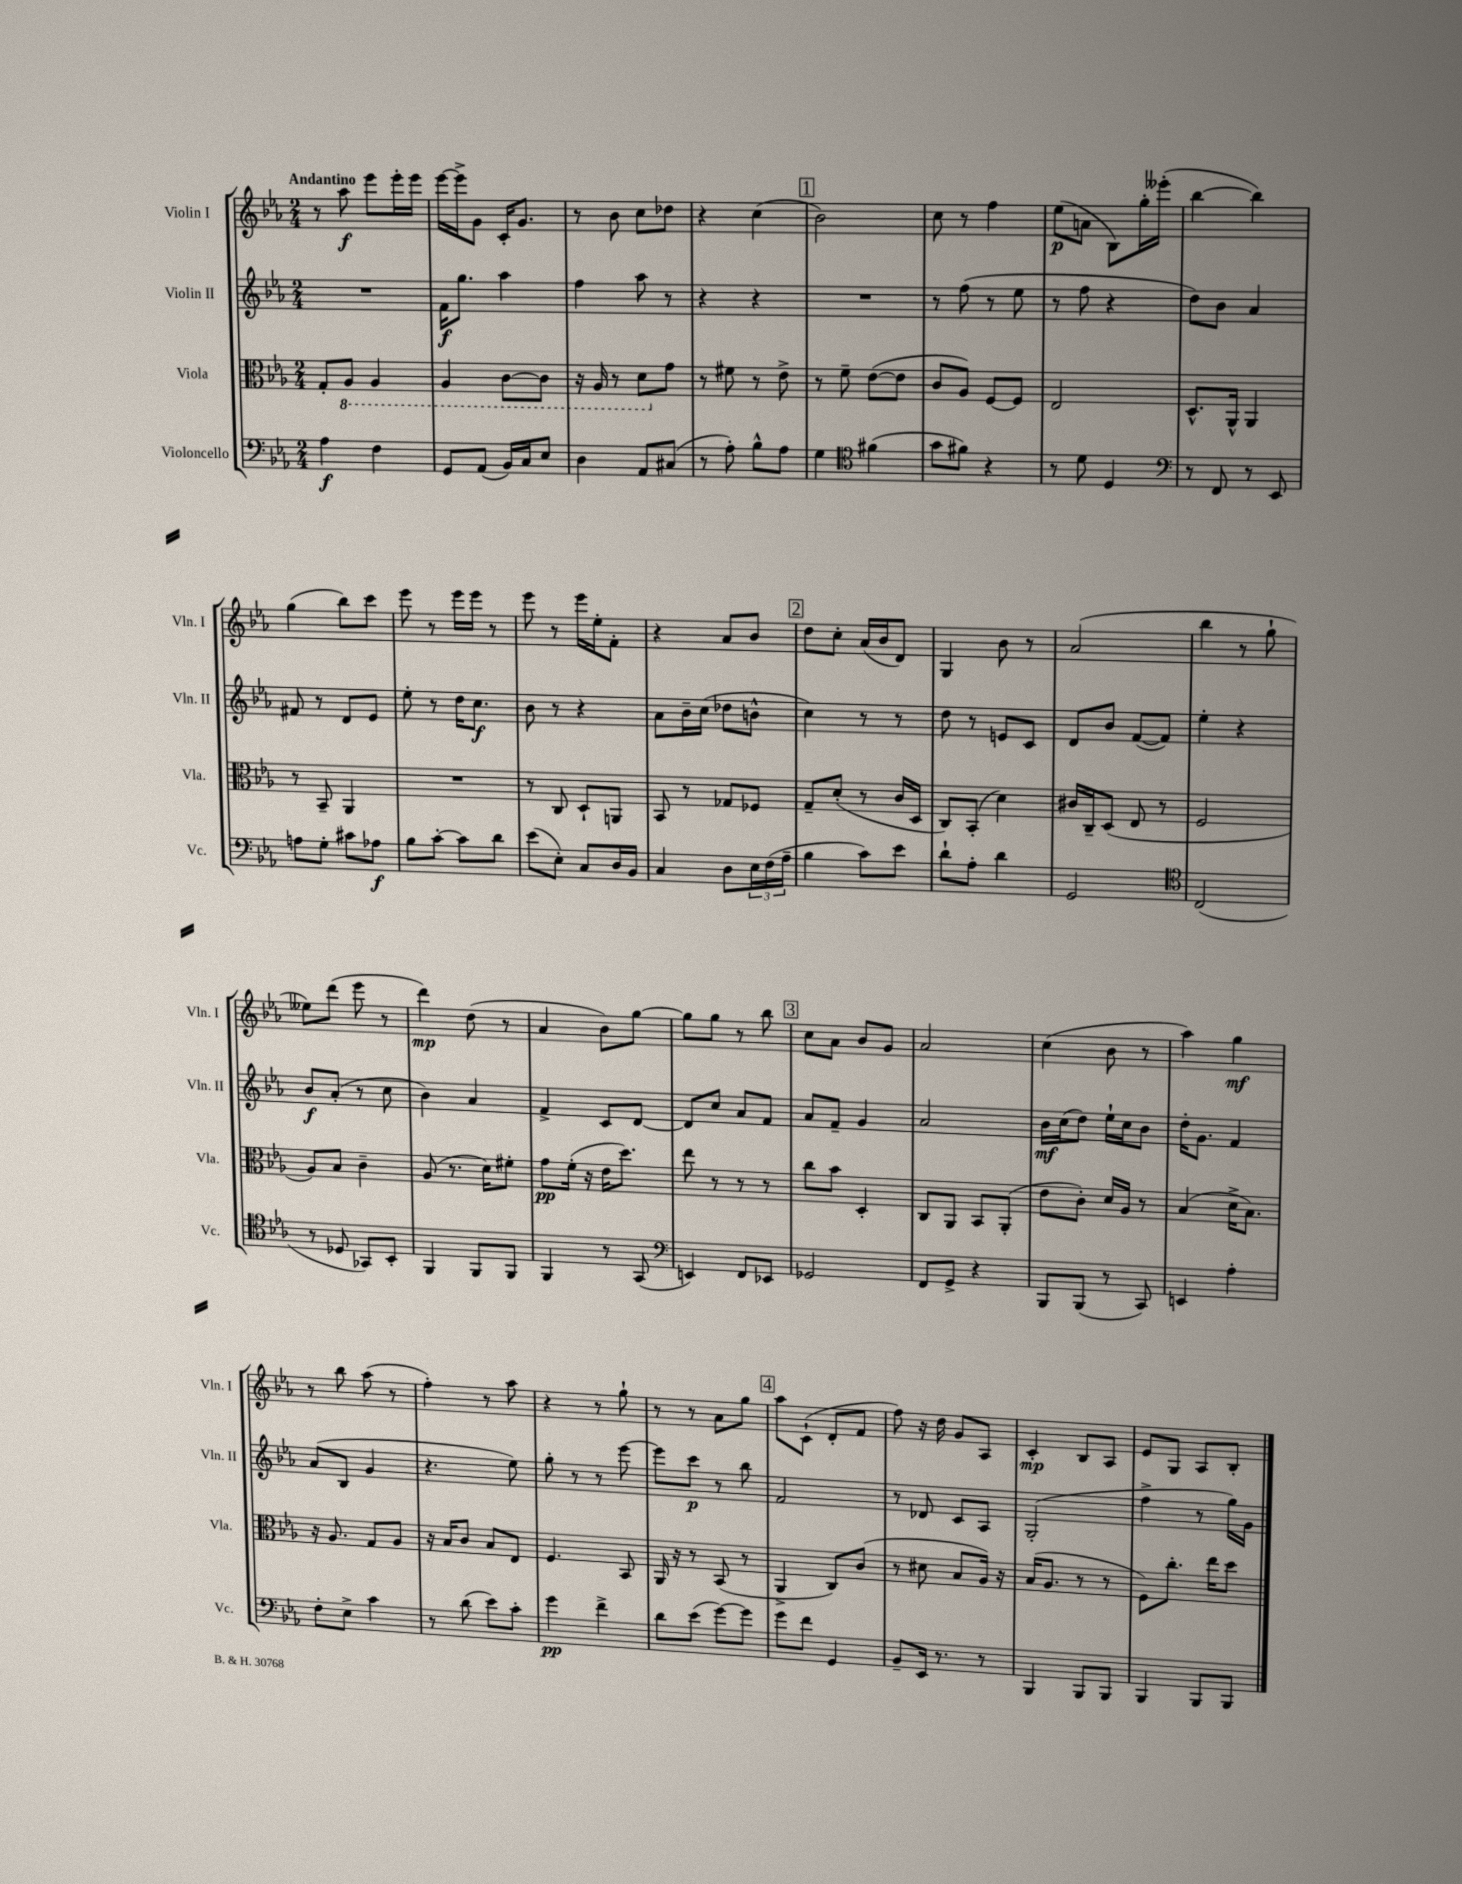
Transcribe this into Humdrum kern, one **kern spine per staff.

**kern	**kern	**kern	**kern
*staff4	*staff3	*staff2	*staff1
*clefF4	*clefC3	*clefG2	*clefG2
*k[b-e-a-]	*k[b-e-a-]	*k[b-e-a-]	*k[b-e-a-]
*M2/4	*M2/4	*M2/4	*M2/4
4A-\	8G'/L	2r	8r
.	8AA-/J	.	8aa-\
4F\	4AA-/	.	8eee-\L
.	.	.	16eee-'\L
.	.	.	16eee-\JJ
=	=	=	=
8GG/L	4AA-/	16f\LK	[16eee-\LL
.	.	8.gg\J	16eee-^\]J
(8AA-/J	.	.	8g\J
16BB-/LL)	[8C\L	4aa-\	16c'/LK
16C/J	.	.	8.g/J
8E-/J	8C\]J	.	.
=	=	=	=
4D\	16r	4ff\	8r
.	16AA-/	.	.
.	8r	.	8b-\
8AA-/L	8D\L	8aa-\	8cc\L
(8C#/J	8g\J	8r	8dd-\J
=	=	=	=
8r	8r	4r	4r
8A-'\)	8f#\	.	.
8B-^^\L	8r	4r	(4cc\
8A-\J	8e-^\	.	.
=	=	=	=
4G\	8r	2r	2b-\)
.	8f~\	.	.
*clefC4	*	*	*
(4f#\	([8e-\L	.	.
.	8e-\]J	.	.
=	=	=	=
8g\L	8c/L	8r	8cc\
8f#\J)	8A-/J)	(8ff\	8r
4r	[8F/L	8r	4ff\
.	8F/]J	8ee-\	.
=	=	=	=
8r	2E-/	8r	(8ee-\L
8d\	.	8ff\	8a\J
4D/	.	4r	8B-\L)
.	.	.	16gg'\L
.	.	.	(16eee--'\JJ
=	=	=	=
*clefF4	*	*	*
8r	8.D^^/L	8dd\L)	[4bb-\
8FF/	.	8b-\J	.
.	16AA-^^/Jk	.	.
8r	4AA-/	4a-/	4bb-\])
8EE-/	.	.	.
=	=	=	=
8A\L	8r	8f#/	(4gg\
8G'\J	8BB-~/	8r	.
8c#\L	4AA-/	8d/L	8bb-\L)
8A-\J	.	8e-/J	8ccc\J
=	=	=	=
8B-\L	2r	8ee-'\	8eee-\
[8c'\J	.	8r	8r
8c\]L	.	16dd\LK	16eee-\LL
.	.	8.cc\J	16eee-\JJ
8d\J	.	.	8r
=	=	=	=
(8e-\L	8r	8b-\	8eee-\
8E-'\J)	8C/	8r	8r
8C/L	8D`/L	4r	16eee-\LL
.	.	.	16ee-'\J
16D/L	8AA/J	.	8f'\J
16BB-/JJ	.	.	.
=	=	=	=
4C/	8BB-/	8a-\L	4r
.	8r	16b-~\L	.
.	.	(16cc\JJ	.
8D\L	8G-/L	8dd-\L	8a-/L
24E-\L	8F-/J	8b^^\J	8b-/J
(24F\	.	.	.
24A-~\JJ	.	.	.
=	=	=	=
4B-\	8G~/L	4cc\)	8dd\L
.	(8d'/J	.	8cc'\J
8c\L)	8r	8r	(16a-/LL
.	.	.	16b-/J
8e-\J	16c/LL	8r	8d/J)
.	16D/JJ	.	.
=	=	=	=
8d`\L	8C/L)	8dd\	4G/
8A-'\J	(8BB-'/J	8r	.
4d\	4d\)	8e/L	8b-\
.	.	8c/J	8r
=	=	=	=
2GG/	16c#/LL	8d/L	(2a-/
.	16C~/J	.	.
.	(8D/J	8b-/J	.
.	8E-/	([8f/L	.
.	8r	8f/]J)	.
=	=	=	=
*clefC4	*	*	*
(2C/	2F/	4ee-'\	4bb-\
.	.	4r	8r
.	.	.	8gg`\
=	=	=	=
8r	8A-/L)	8b-/L	8ee--\L)
8D-/	8B-/J	(8a-'/J	(8ddd\J
8GG-/L)	4c~\	8r	8eee-\
8BB-'/J	.	8cc\	8r
=	=	=	=
4FF/	(8A-/	4b-\)	4ddd\)
.	8.r	.	.
8FF/L	.	4a-/	(8dd\
.	16d\LK)	.	.
8FF/J	8f#'\J	.	8r
=	=	=	=
4FF/	8g\L	4f^/	4a-/
.	(16f'\Jk	.	.
.	16r	.	.
8r	16e-\LK	8c/L	8b-\L)
.	8.dd\J)	.	.
(8GG/	.	[8d/J	[8gg\J
=	=	=	=
*clefF4	*	*	*
4EE/)	8ee-\	8d/]L	8gg\]L
.	8r	8cc/J	8gg\J
8FF/L	8r	8a-/L	8r
8EE-/J	8r	8f/J	8bb-\
=	=	=	=
2GG-/	8cc\L	8a-/L	8cc\L
.	8b-\J	8f~/J	8a-\J
.	4D'/	4g/	8b-/L
.	.	.	8g/J
=	=	=	=
8FF/L	8C/L	2a-/	2a-/
8GG^/J	8AA-/J	.	.
4r	8BB-/L	.	.
.	(8AA-'/J	.	.
=	=	=	=
8BBB-/L	8e-\L	16b-\LL	(4cc\
.	.	(16cc\J	.
(8BBB-/J	8c'\J)	8dd\J)	.
8r	16d/LL	16ee-`\LL	8b-\
.	16A-/JJ	16cc\J	.
8CC/)	8r	8b-\J	8r
=	=	=	=
4EE/	(4B-/	16dd'\LK	4aa-\)
.	.	8.g\J	.
4A-'\	16d^\LK	4f/	4gg\
.	8.B-\J)	.	.
=	=	=	=
8F'\L	16r	(8a-/L	8r
.	8.A-/	.	.
8E-^\J	.	8B-/J	8bb-\
4c\	8G/L	4g/	(8aa-\
.	8A-/J	.	8r
=	=	=	=
8r	16r	4.r	4ff'\)
.	16B-/LK	.	.
(8d\	8c/J	.	.
8e-\L)	8B-/L	.	8r
8c'\J	8E-/J	8ee-\)	8aa-\
=	=	=	=
4g\	4.F/	8gg'\	4r
.	.	8r	.
4f^\	.	8r	8r
.	8BB-/	[8eee-\	8gg`\
=	=	=	=
8d\L	16AA-/	8eee-\]L	8r
.	16r	.	.
(8e-\J	8r	8ccc\J	8r
[8g\L)	(8BB-/	8r	8a-\L
8g\]J	8r	8bb-\	8gg\J
=	=	=	=
8g\L	4AA-^/	2f/	8aa-\L
8f\J	.	.	(8c`\J
4GG/	8C/L)	.	8d'/L
.	(8c/J	.	8f/J
=	=	=	=
8BB-~/L	8r	8r	8ff\)
16EE-/Jk	8d#\	8d-/	16r
8.r	.	.	16dd\
.	8B-/L	8c/L	8g/L
8r	16A-/Jk)	8A-/J	8A-/J
.	16r	.	.
=	=	=	=
4BBB-/	(16B-/LK	(2G'/	4c'/
.	8.A-/J	.	.
8BBB-/L	8r	.	8B-/L
8BBB-/J	8r	.	8A-/J
=	=	=	=
4BBB-/	8F\L)	4ff^\	8e-/L
.	8.cc'\J	.	8G/J
8BBB-/L	.	8r	8A-/L
.	16ee-\LK	.	.
8BBB-/J	8dd\J	16gg\LL)	8B-'/J
.	.	16g\JJ	.
==	==	==	==
*-	*-	*-	*-
